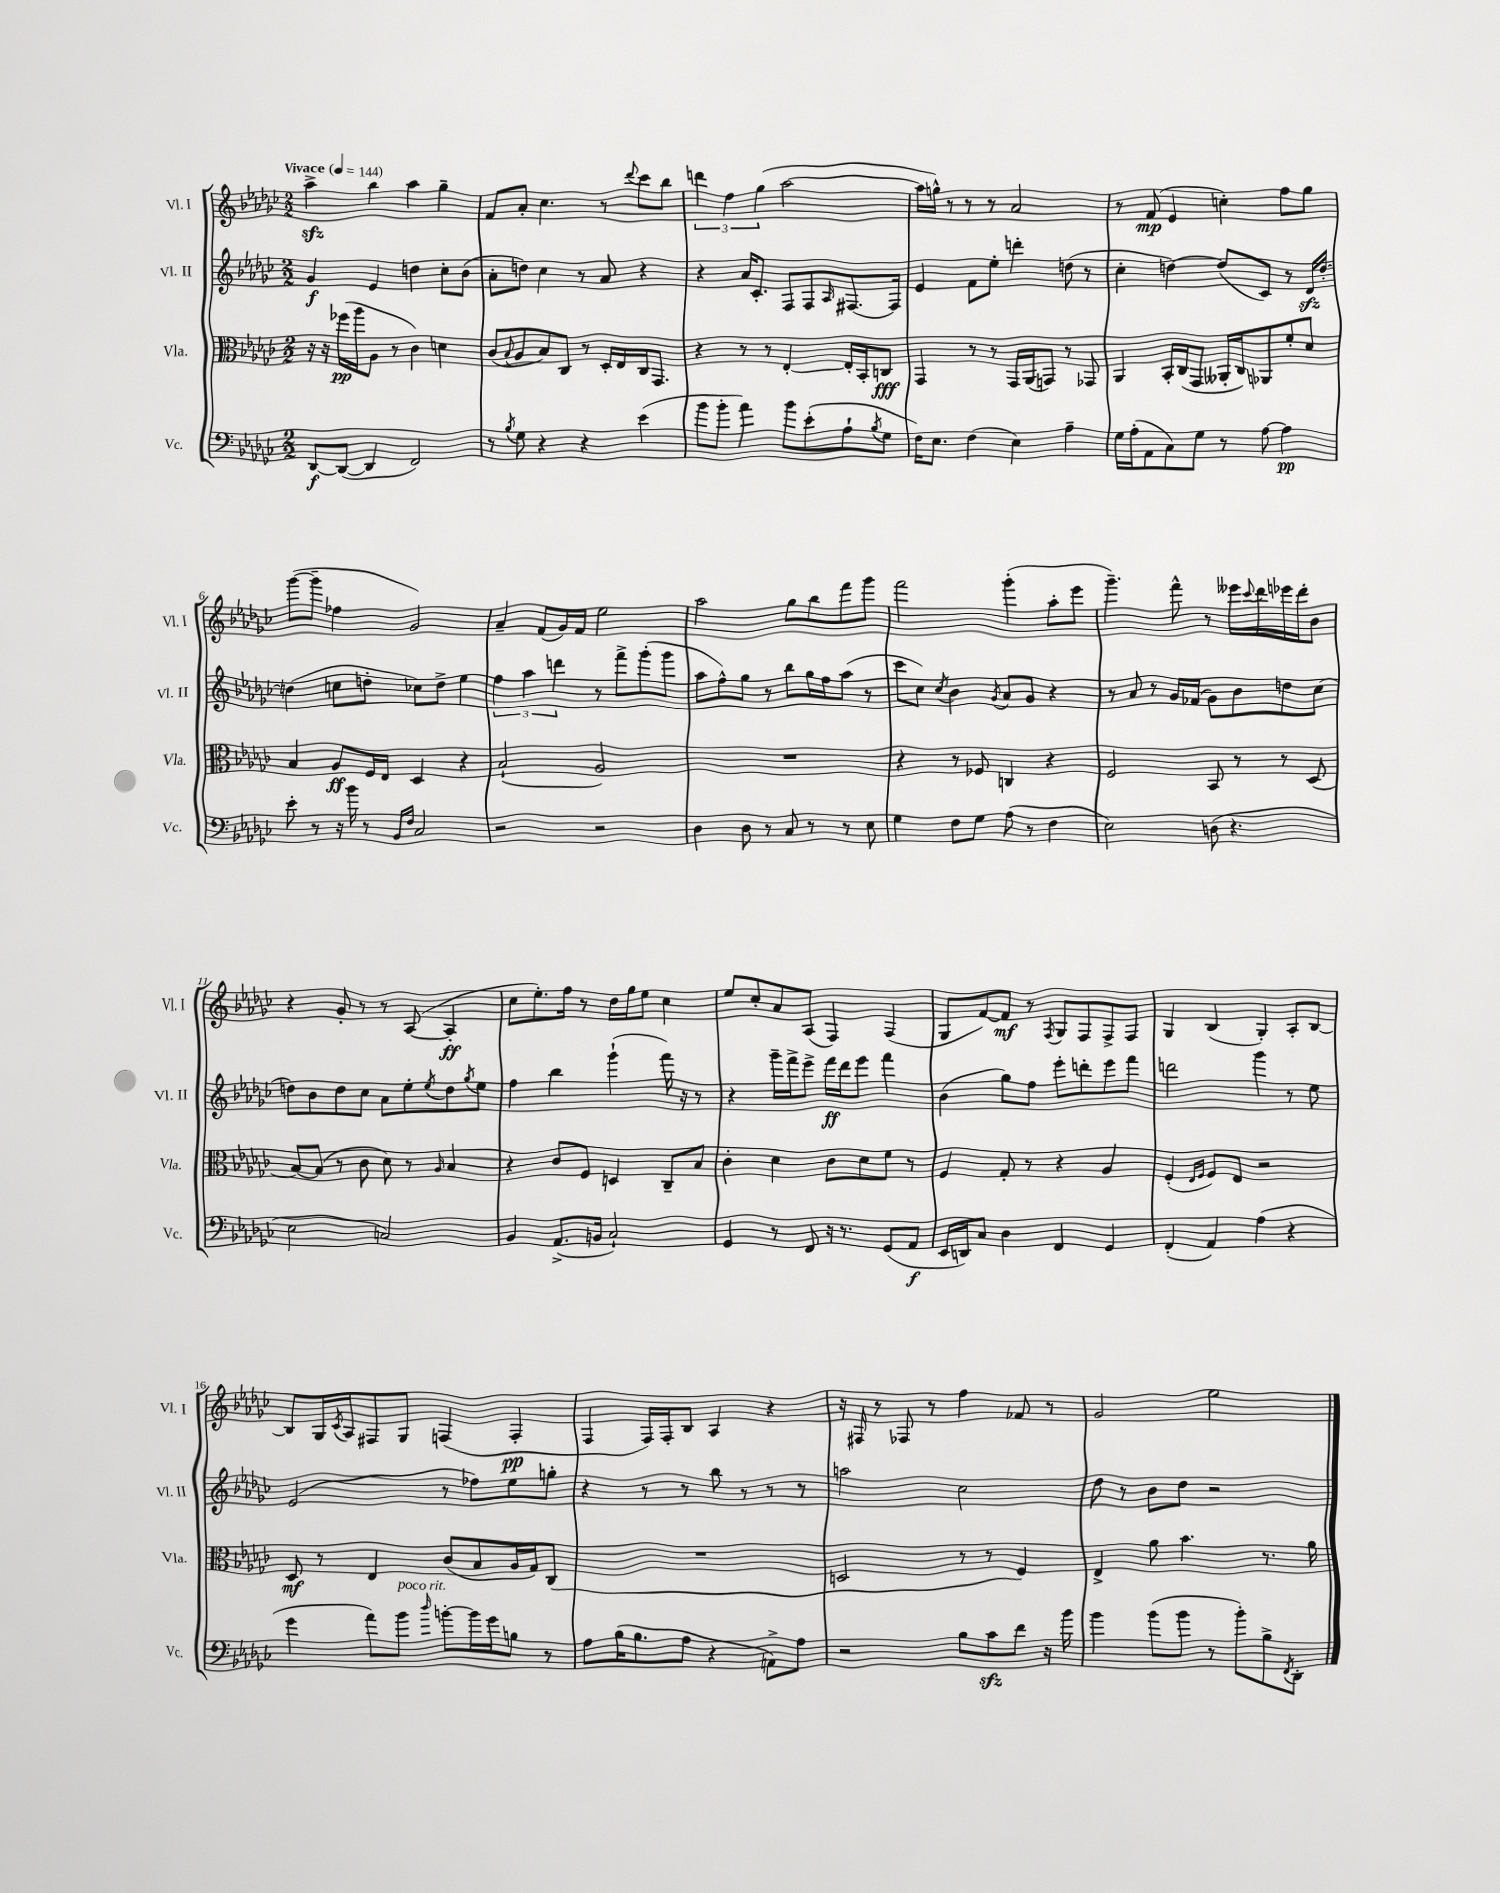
<<
\new StaffGroup <<
\new Staff = "s0" \with { instrumentName = "Vl. I" shortInstrumentName = "Vl. I" } {
    \clef treble \key ges \major \numericTimeSignature \time 2/2 \tempo "Vivace" 4 = 144
    aes''4->\sfz bes''4 aes''4 ges''4-- |
    f'8 aes'8-. ces''4. r8 \appoggiatura { des'''8 } ces'''8 bes''8 |
    \tuplet 3/2 { d'''4 f''4 ges''4( } aes''2~ |
    aes''16 g''16-^) r8 r8 r8 aes'2 |
    r8 f'8\mp( ees'4 c''4-.) f''8 ges''8 |
    ges'''8~( ges'''8-- fes''4 ges'2) |
    aes'4-- f'8( ges'16) f'16 ees''2 |
    aes''2 ges''8 bes''8 f'''8 ges'''8 |
    f'''2 ges'''4-.( aes''8-. ees'''8 |
    ges'''4.--) f'''8-^ r8 eeses'''16 \appoggiatura { ces'''8 } des'''16 ees'''16 des'''16-. bes'8 |
    r4 ges'8-. r8 r8 aes8~( aes4-.\ff |
    ces''8 ees''8.-.) f''16 r8 des''16 ges''16 ees''8 ces''4 |
    ees''8 ces''8-. aes'8 aes8( f4) f4( |
    ges8 f'8~) f'8\mf r8 \acciaccatura { f8 } ges8 f8 f8-> f8 |
    ges4 bes4( ges4-.) aes8-. bes8~ |
    bes8 ges16 \acciaccatura { ces'8 } aes16 fis8 ges8 f4( f4-.\pp |
    f4 f16) f16-. bes8 aes4 r4 |
    r16 fis16 r8 fes8 r8 f''4 fes'8 r8 |
    ges'2 ees''2 \bar "|." |
}
\new Staff = "s1" \with { instrumentName = "Vl. II" shortInstrumentName = "Vl. II" } {
    \clef treble \key ges \major \numericTimeSignature \time 2/2
    ges'4\f ees'4 d''4 ces''8-. bes'8( |
    aes'8-. d''8) ces''4 r8 aes'8 r4 |
    r4 aes'16 ces'8.-. f8 f8 \grace { aes16 } fis8.~ fis16 |
    ees'4 f'8 ees''8-. d'''4-. d''8( r8 |
    ces''4-. d''4~) d''8( ces'8) r8 des'16\sfz d''16~-. |
    d''4( c''8 d''8-. ces''8) d''8-> ees''4 |
    \tuplet 3/2 { f''4 aes''4 d'''4 } r8 f'''8-> ges'''8-.( ges'''8 |
    aes''8 f''8-^) ges''8 r8 bes''8 ges''16 f''16 aes''8( r8 |
    ces'''8 ces''8) \acciaccatura { ces''8 } bes'4 \acciaccatura { ges'8 } aes'8 ges'8 r4 |
    r8 aes'8 r8 ges'16 fes'16( ges'8) bes'8 d''8 ces''8( |
    d''8) bes'8 d''8 ces''8 aes'8 ees''8-. \acciaccatura { ees''8 } d''8 \acciaccatura { ges''8 } ees''8 |
    f''4 bes''4 ges'''4-!( f'''16) r16 r8 |
    r4 ges'''16-- f'''16-> ees'''8-> f'''16\ff des'''16 ees'''8 f'''4 |
    bes'4( ges''8) f''8 ees'''8-. d'''8-. ees'''8 f'''8 |
    d'''2 ges'''4 r8 ees''8 |
    ees'2( r8 fes''8) ees''8 g''8-. |
    r4 r8 r8 bes''8 r8 r8 r8 |
    a''2 ces''2 |
    des''8 r8 bes'8 des''8 r2 \bar "|." |
}
\new Staff = "s2" \with { instrumentName = "Vla." shortInstrumentName = "Vla." } {
    \clef alto \key ges \major \numericTimeSignature \time 2/2
    r16 r16 fes''16\pp( aes''16 aes8 r8 ces'4) d'4 |
    ces'8( \appoggiatura { bes8 } aes8 bes8) ces8 r8 des16-. ees16 ces16 ges,8. |
    r4 r8 r8 ees4~-. ees16-. bes,16-. c8\fff |
    ges,4 r8 r8 ges,16 aes,16( g,8) r8 ges,8 |
    aes,4 bes,16-. ces16( ges,8 aeses,16-. ces16) aes,8 f'8-. des'8 |
    bes4 aes8\ff f16 ees16 des4 r4 |
    bes2-!( aes2) |
    R1 |
    r4 r8 fes8 c4 r4 |
    f2 bes,8 r8 r8 des8( |
    bes8~) bes8( r8 ces'8 des'8) r8 \grace { aes16 } bes4 |
    r4 ces'8 f8 d4 ces8-- bes8 |
    ces'4-. des'4 ces'8 des'8 f'8 r8 |
    f4 ges8-. r8 r4 aes4 |
    f4-.( \grace { ees16 f16 } f8) ees8 r2 |
    des8\mf r8 ees4 ces'8( bes8 aes16 ges16) ces8( |
    R1 |
    d2 r8 r8 f4) |
    ees4-> aes'8 bes'4. r8. aes'16 \bar "|." |
}
\new Staff = "s3" \with { instrumentName = "Vc." shortInstrumentName = "Vc." } {
    \clef bass \key ges \major \numericTimeSignature \time 2/2
    des,8~\f des,8~( des,4 f,2) |
    r8 \acciaccatura { bes8 } ges8 r4 r4 ees'4( |
    bes'8 bes'8-. aes'4) bes'8 ees'8-.( aes8-! \acciaccatura { bes8 } ges8 |
    f16) ees8. f4( ees4) aes4-- |
    ges16 aes16-.( aes,8 ces8) ges8 r8 aes8~ aes4\pp |
    ees'8-. r8 r16 bes'16 r8 \grace { bes,16 f16 } ces2 |
    r2 r2 |
    des4 des8 r8 ces8 r8 r8 ees8 |
    ges4 f8 ges8 aes8( r8 f4 |
    ees2) d8( r4. |
    ees2 c2) |
    bes,4 aes,8.->( b,16 ces2-!) |
    ges,4 r8 f,8 r16 r8. ges,8( aes,8\f |
    ees,16 d,16) ces8 des4 f,4 ges,4 |
    f,4-.( aes,4) aes4( r4 |
    ges'4 aes'8) bes'8^\markup { \italic "poco rit." } \grace { des''16 } b'8~-. b'16 ges'16 b8 r8 |
    aes8 bes16( bes8. aes8 r4 a,8->) aes8 |
    r2 bes8 ces'8\sfz f'8 r16 bes'16 |
    bes'4 bes'8( bes'8 r8 bes'8-.) bes8-> \acciaccatura { f,8 } des,8-. \bar "|." |
}
>>
>>
